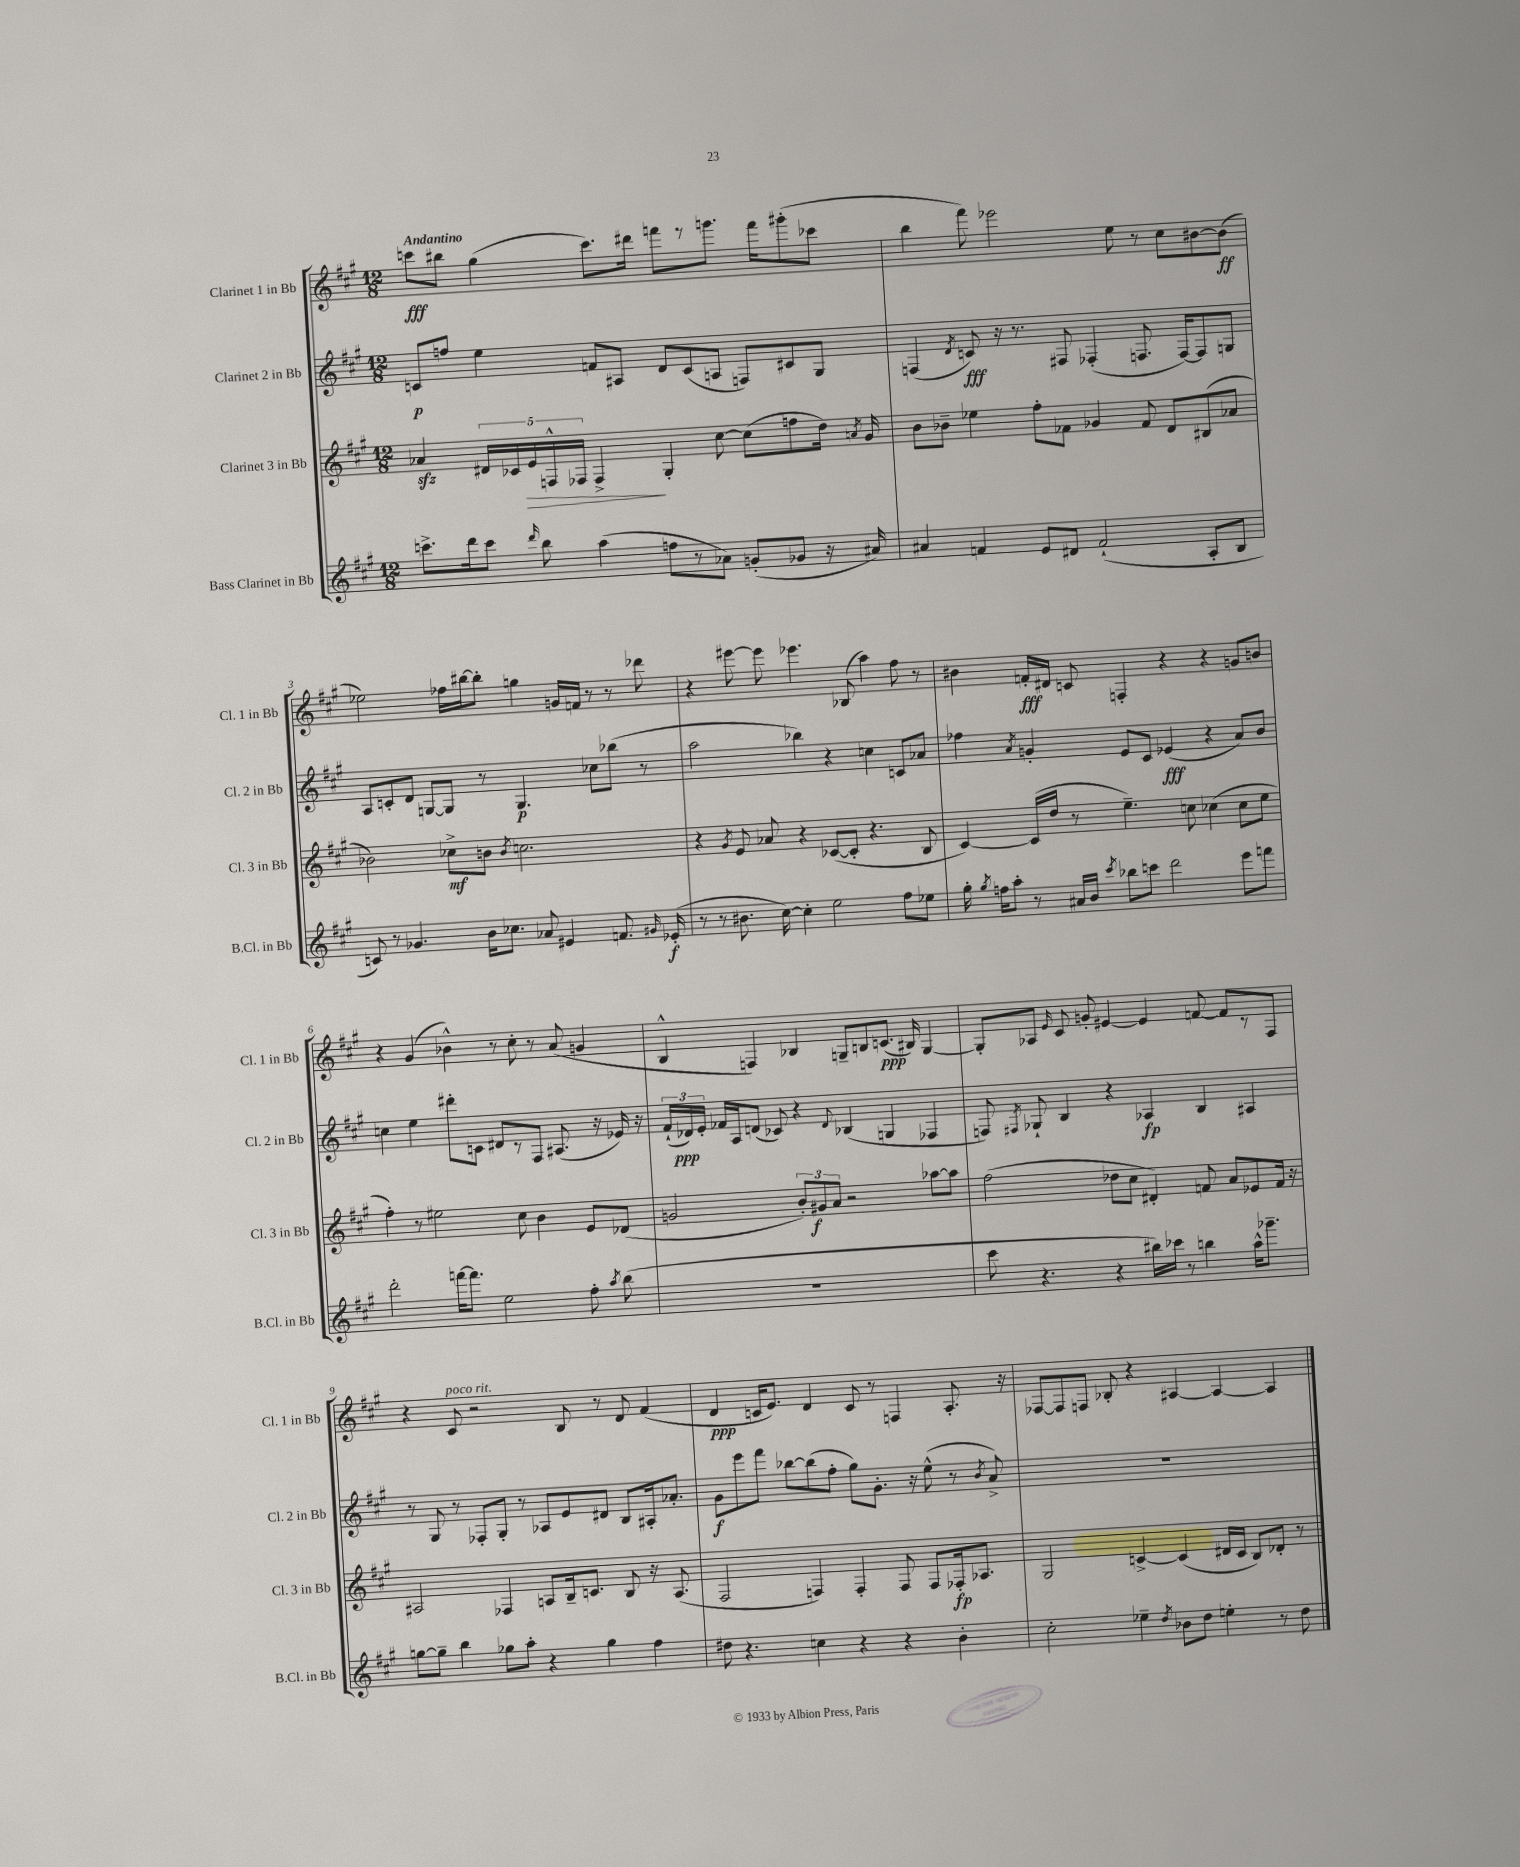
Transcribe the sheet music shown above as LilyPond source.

<<
\new StaffGroup <<
\new Staff = "s0" \with { instrumentName = "Clarinet 1 in Bb" shortInstrumentName = "Cl. 1 in Bb" } {
    \clef treble \key a \major \numericTimeSignature \time 12/8 \tempo "Andantino"
    \autoBeamOff c'''8[\fff bis''8] gis''4( c'''8.[) dis'''16] f'''8[ r8 g'''8.] f'''16[ gis'''8-.( ces'''8] |
    b''4 fis'''8) ees'''2 e''8 r8 cis''8[ bis'8~ bis'8]\ff( |
    ees''2) fes''16[ bis''16~ bis''8]-. g''4 g'16[ f'16] r8 r8 des'''8 |
    r4 eis'''8~ eis'''8 ees'''4. bes8( a''4) fis''8 r8 |
    bis'4 f'16[-.\fff dis'16] c'8 f4-. r4 r4 g'8[ b'8] |
    r4 gis'4( bes'4-^) r8 cis''8-. r8 a'8( g'4 |
    b4-^ f4) bes4 g8[-- b8 c'8.]\ppp( bis16) g4~ |
    g8[-. aes8] \grace { e'16 } cis'8 g'8-. eis'4~ eis'4 f'8~ f'8[ r8 fis8] |
    r4 cis'8^\markup { \italic "poco rit." } r2 b8 r8 d'8 fis'4( |
    d'4\ppp c'16[ e'8.]) d'4 c'8 r8 f4 a8.-. r16 |
    fes8[~ fes8 f8] bes8-. r4 ais4~ ais4~ ais4 \bar "|." |
}
\new Staff = "s1" \with { instrumentName = "Clarinet 2 in Bb" shortInstrumentName = "Cl. 2 in Bb" } {
    \clef treble \key a \major \numericTimeSignature \time 12/8
    \autoBeamOff c'8[\p f''8] e''4 f'8[ ais8] d'8[ c'8( a8] f8[) cis'8 gis8] |
    f4( \acciaccatura { d'8 } c'8\fff) r16 r8. fis8 fes4-.( f8. f16[~) f8 g8] |
    a8[ c'8-. d'8] g8[~ g8] r8 g4.\p ces''8[ bes''8]( r8 |
    a''2 bes''4) r4 c''4 c'8[ aes'8] |
    fes''4 \acciaccatura { a'8 } g'4-. e'8[ cis'8] ees'4\fff( r4 a'8[) b'8] |
    c''4 e''4 dis'''8[-. c'8] dis'8[ r8 fis8] ais8.( r16 ees'16) r16 |
    \tuplet 3/2 { fis'16[-!( des'16\ppp) e'16]-. } fes'16[ a16 d'8]( ces'8) r4 \appoggiatura { d'8 } bes4( g4 fes4 |
    f8) \acciaccatura { fis8 } ges8-! b4 r4 aes4\fp b4 ais4 |
    r8 gis8 r8 fes8[-. gis8]-. r8 aes8[ e'8 dis'8] b8[ ais16-. aes'8.]-. |
    gis'8[\f e'''8 fis'''8] bes''8[~ bes''8( fis''8]-. gis''8[) gis'8.]-. r16 e''8-^( r8 \acciaccatura { b'8 } a'8->) |
    R1. \bar "|." |
}
\new Staff = "s2" \with { instrumentName = "Clarinet 3 in Bb" shortInstrumentName = "Cl. 3 in Bb" } {
    \clef treble \key a \major \numericTimeSignature \time 12/8
    \autoBeamOff aes'4\sfz \tuplet 5/4 { dis'16[ ces'16 e'16\> f16-^ fes16] } fes4->\! gis4-. cis''8~ cis''8[( f''8 d''16]) \acciaccatura { a'8 } gis'16 |
    b'8[ bes'8]-- ees''4 fis''8[-. fes'8] ges'4 fes'8 d'8[ bis8( aes'8] |
    bes'2) ces''8[->\mf b'8] \acciaccatura { b'8 } c''2. |
    r4 \acciaccatura { gis'8 } e'8 aes'8 r4 ces'8[~( ces'8]-. r4. b8 |
    cis'4~) cis'16[( d''16] r8 e''4.--) c''8 ces''4( ces''8[ e''8] |
    fis''4-.) r8 eis''2 cis''8 b'4 e'8[ des'8]( |
    g'2 \tuplet 3/2 { b'8[-.) gis'8\f a'8] } r2 aes''8[~ aes''8] |
    fis''2( des''8[ cis''8] dis'4-.) f'8 a'8[ ees'8 f'16] r16 |
    ais2 fes4 a8[ b16-- c'8.] b8 r16 a8.( |
    fis2 f4) f4-. f8 f8[ fes16-.\fp aes8.] |
    gis2 c'4~-> c'4( dis'16[ c'16] b8[) des'8]-. r8 \bar "|." |
}
\new Staff = "s3" \with { instrumentName = "Bass Clarinet in Bb" shortInstrumentName = "B.Cl. in Bb" } {
    \clef treble \key a \major \numericTimeSignature \time 12/8
    \autoBeamOff c'''8.[-> d'''16 c'''8] \grace { d'''16 } b''8 a''4( f''8[ r8 aes'8]) g'8[-.( ges'8] r16 ais'16) |
    ais'4 f'4 e'8[ dis'8] f'2-!( a8[-. b8] |
    c'8) r8 ges'4. b'16[ ces''8.] aes'8 eis'4 f'8. \grace { gis'16 } ees'16-.\f( |
    r8 r8 bis'8. cis''16~) cis''4-. e''2 fis''8[ ees''8] |
    gis''16-. \acciaccatura { gis''8 } f''16[ a''8]-. r8 ais'16[ b'16] \acciaccatura { cis'''8 } bes''8[ c'''8] d'''2 e'''8[ f'''8] |
    d'''2-. f'''16[~ f'''8.] e''2 fis''8-. \acciaccatura { a''8 } b''8( |
    R1. |
    cis'''8 r4. r4 bis''16[) ces'''16] r8 b''4 a''16[-^ ges'''8.]-- |
    g''8[~ g''8]-- b''4 ges''8[ a''8]-. r4 ges''4 fis''4 |
    dis''8 r4. c''4 r4 r4 b'4-. |
    cis''2-. ees''4-- \acciaccatura { d''8 } bes'8[ d''8] e''4-. r8 d''8 \bar "|." |
}
>>
>>
